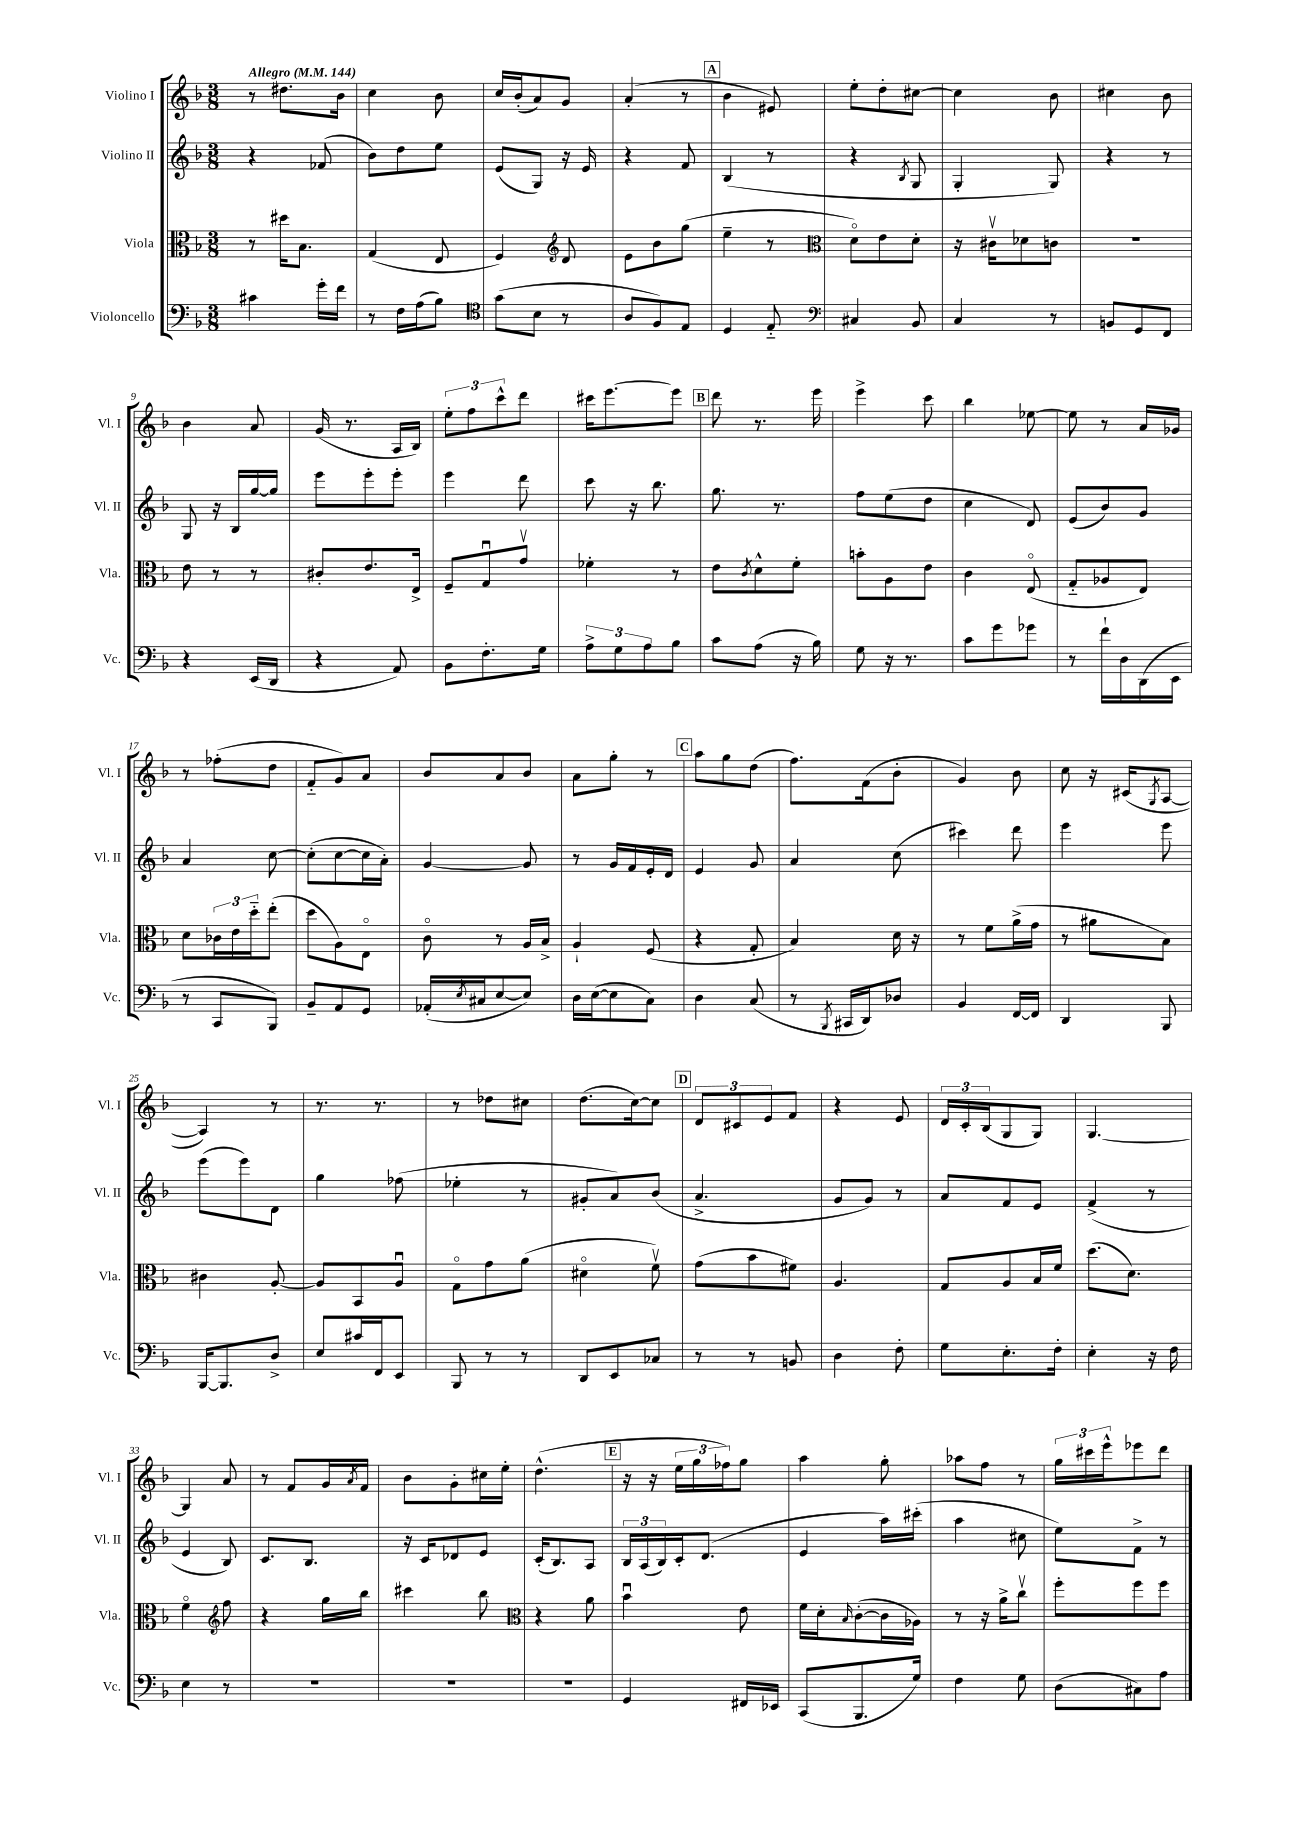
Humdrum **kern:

**kern	**kern	**kern	**kern
*staff4	*staff3	*staff2	*staff1
*clefF4	*clefC3	*clefG2	*clefG2
*k[b-]	*k[b-]	*k[b-]	*k[b-]
*M3/8	*M3/8	*M3/8	*M3/8
*MM144	*MM144	*MM144	*MM144
4c#	8r	4r	8r
.	16dd#	.	8.dd#
.	8.B-	.	.
16g'	.	(8f-	.
16f	.	.	16b-
=	=	=	=
8r	(4G	8b-)	4cc
16F	.	8dd	.
(16A	.	.	.
8B-)	8E	8ee	8b-
=	=	=	=
*clefC4	*	*	*
(8g	4F)	(8e	16cc
.	.	.	(16b-'
8B-	.	8G)	8a)
*	*clefG2	*	*
8r	8d	16r	8g
.	.	16e	.
=	=	=	=
8A	8e	4r	(4a'
8F)	8b-	.	.
8E	(8gg	8f	8r
=	=	=	=
4D	4ee~	(4B-	4b-
8E'~	8r	8r	8e#)
=	=	=	=
*clefF4	*clefC3	*	*
4C#	8do)	4r	8ee'
.	8e	.	8dd'
.	.	8qB-	.
8BB-	8d'	8G	[8cc#
=	=	=	=
4C	16r	4G'	4cc#]
.	16c#v	.	.
.	8d-	.	.
8r	8c	8G)	8b-
=	=	=	=
8BB	4.r	4r	4cc#
8GG	.	.	.
8FF	.	8r	8b-
=	=	=	=
4r	8e	8G	4b-
.	8r	16r	.
.	.	16B-	.
(16EE	8r	[16gg	8a
16DD	.	16gg]	.
=	=	=	=
4r	8c#'	8eee	(16g
.	.	.	8.r
.	8.e	8eee'	.
8AA)	.	8eee'	16A
.	16E^	.	16B-)
=	=	=	=
8BB-	8F~	4eee	12ee'
.	.	.	12ff
8.F'	8Gu	.	.
.	.	.	12ccc^^
.	8gv	8ddd	8ddd
16G	.	.	.
=	=	=	=
12A^	4f-'	8ccc	16ccc#
.	.	.	[8.eee
12G	.	.	.
.	.	16r	.
12A	.	.	.
.	.	8.bb-	.
8B-	8r	.	8eee]
=	=	=	=
8c	8e	8.gg	8ddd
.	8qc	.	.
(8A	8d^^	.	8.r
.	.	8.r	.
16r	8f'	.	.
16B-)	.	.	16eee
=	=	=	=
8G	8b'	8ff	4eee^
16r	8A	(8ee	.
8.r	.	.	.
.	8e	8dd	8ccc
=	=	=	=
8c	4c	4cc	4bb-
8g	.	.	.
8g-	(8Eo	8d)	[8ee-
=	=	=	=
8r	8G'~	(8e	8ee-]
16f`	8A-	8b-)	8r
16D	.	.	.
(16DD	8E)	8g	16a
16EE	.	.	16g-
=	=	=	=
8r	8d	4a	8r
8CC	24c-	.	(8ff-'
.	24e	.	.
.	24dd'~	.	.
8BBB-)	(8ee'	[8cc	8dd
=	=	=	=
8BB-~	8dd	(8cc']	8f'~
8AA	8A)	[8cc	8g)
8GG	8Eo	16cc]	8a
.	.	16a')	.
=	=	=	=
(16AA-'	8co	[4g	8b-
8qE	.	.	.
16C#	.	.	.
[8E	8r	.	8a
8E])	16A	8g]	8b-
.	16B-^	.	.
=	=	=	=
16D	4A`	8r	8a
([16E	.	.	.
8E]	.	16g	8gg'
.	.	16f	.
8C)	(8F	16e'	8r
.	.	16d	.
=	=	=	=
4D	4r	4e	8aa
.	.	.	8gg
(8C	8G'	8g	(8dd
=	=	=	=
8r	4B-)	4a	8.ff)
8qBBB-	.	.	.
16CC#	.	.	.
16DD)	.	.	(16f
8D-	16d	(8cc	8b-'
.	16r	.	.
=	=	=	=
4BB-	8r	4ccc#)	4g)
.	8f	.	.
[16FF	(16a^	8ddd	8b-
16FF]	16g	.	.
=	=	=	=
4DD	8r	4eee	8cc
.	8a#	.	16r
.	.	.	(16c#
.	.	.	8qG
8BBB-	8B-)	8eee	[8A
=	=	=	=
[16BBB-	4c#	(8eee	4A])
8.BBB-]	.	.	.
.	.	8eee)	.
8D^	[8A'	8d	8r
=	=	=	=
8E	8A]	4gg	8.r
16c#	8BB-	.	.
16FF	.	.	8.r
8EE	8Au	(8ff-	.
=	=	=	=
8BBB-	8Go	4ee-'	8r
8r	8g	.	8dd-
8r	(8a	8r	8cc#
=	=	=	=
8DD	4d#o	8g#'	(8.dd
8EE	.	8a)	.
.	.	.	[16cc)
8C-	8fv)	(8b-	8cc]
=	=	=	=
8r	(8g	4.a^	12d
.	.	.	12c#
8r	8b-	.	.
.	.	.	12e
8BB	8f#)	.	8f
=	=	=	=
4D	4.A	8g	4r
.	.	8g)	.
8F'	.	8r	8e
=	=	=	=
8G	8G	8a	24d
.	.	.	24c'
.	.	.	(24B-
8.E'	8A	8f	8G
.	16B-	8e	8G)
16F'	16f	.	.
=	=	=	=
4E'	(8.dd	(4f^	[4.G
.	8.d)	.	.
16r	.	8r	.
16F	.	.	.
=	=	=	=
4E	4fo	4e	4G]
*	*clefG2	*	*
8r	8ff	8B-)	8a
=	=	=	=
4.r	4r	8.c	8r
.	.	.	8f
.	.	8.B-	.
.	16gg	.	16g
.	.	.	8qa
.	16bb-	.	16f
=	=	=	=
4.r	4ccc#	16r	8b-
.	.	16c	.
.	.	8d-	8g'
.	8bb-	8e	16cc#
.	.	.	16ee'
=	=	=	=
*	*clefC3	*	*
4.r	4r	(16c'	(4.dd^^
.	.	8.B-)	.
.	8a	8A	.
=	=	=	=
4GG	4b-u	24B-	16r
.	.	(24A	.
.	.	.	16r
.	.	24B-)	.
.	.	16c'	24ee
.	.	.	24gg
.	.	(8.d	.
.	.	.	24ff-)
16FF#	8e	.	8gg
16EE-	.	.	.
=	=	=	=
(8CC	16f	4e	4aa
.	16d'	.	.
.	16qqB-	.	.
8.BBB-	([8c'	.	.
.	16c]	16aa)	8gg'
16G)	16A-)	(16ccc#'	.
=	=	=	=
4F	8r	4aa	8aa-
.	16r	.	8ff
.	16a^	.	.
8G	8ccv	8cc#	8r
=	=	=	=
(8D	8ff'	8ee)	24gg
.	.	.	24ccc#
.	.	.	24eee^^
8C#)	8ff	8f^	8eee-
8A	8ff	8r	8ddd
==	==	==	==
*-	*-	*-	*-
